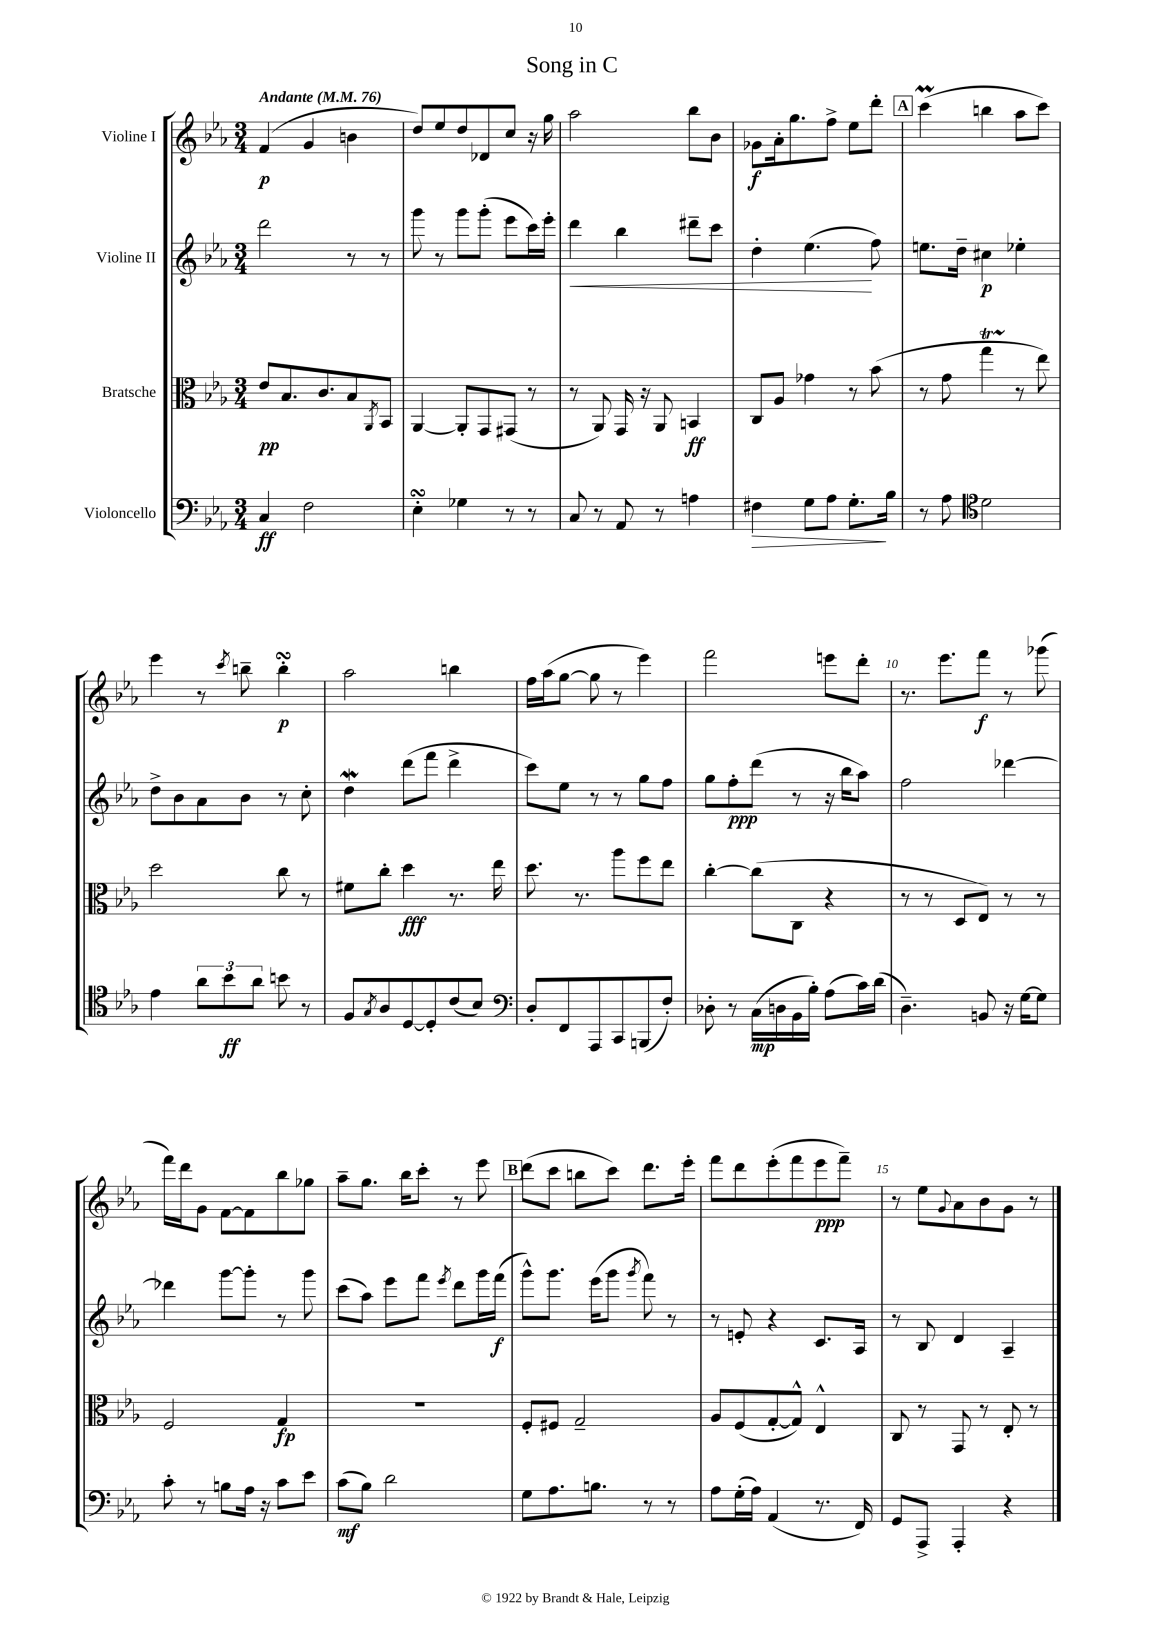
\header { title = "Song in C" }
<<
\new StaffGroup <<
\new Staff = "s0" \with { instrumentName = "Violine I" } {
    \clef treble \key ees \major \numericTimeSignature \time 3/4 \tempo "Andante" 4 = 76
    f'4\p( g'4 b'4 |
    d''8) ees''8 d''8 des'8 c''8 r16 g''16 |
    aes''2 bes''8 bes'8 |
    ges'8\f aes'16-. g''8. f''8-> ees''8 d'''8-. |
    \mark \markup { \box "A" } c'''4\prall( b''4 aes''8 c'''8) |
    ees'''4 r8 \acciaccatura { c'''8 } b''8-- b''4-.\turn\p |
    aes''2 b''4 |
    f''16 aes''16( g''8~ g''8 r8 ees'''4) |
    f'''2 e'''8 d'''8-. |
    r8. ees'''8. f'''8\f r8 ges'''8( |
    f'''16) d'''16 g'8 f'8~ f'8 bes''8 ges''8 |
    aes''8-- g''8. bes''16 c'''8-. r8 ees'''8 |
    \mark \markup { \box "B" } d'''8( c'''8 b''8 c'''8) d'''8. ees'''16-. |
    f'''8 d'''8 ees'''8-.( f'''8 ees'''8\ppp f'''8--) |
    r8 ees''8 \appoggiatura { g'8 } aes'8 bes'8 g'8 r8 \bar "|." |
}
\new Staff = "s1" \with { instrumentName = "Violine II" } {
    \clef treble \key ees \major \numericTimeSignature \time 3/4
    d'''2 r8 r8 |
    g'''8 r8 g'''8 g'''8-.( ees'''8 c'''16) ees'''16-. |
    d'''4\< bes''4 dis'''8-- c'''8 |
    d''4-. ees''4.\!( f''8) |
    \mark \markup { \box "A" } e''8. d''16-- cis''4\p ees''4-. |
    d''8-> bes'8 aes'8 bes'8 r8 c''8-. |
    d''4\mordent d'''8( f'''8 d'''4-> |
    c'''8) ees''8 r8 r8 g''8 f''8 |
    g''8 f''8-.\ppp d'''8( r8 r16 bes''16 aes''8) |
    f''2 des'''4~ |
    des'''4 g'''8~ g'''8-. r8 g'''8 |
    c'''8( aes''8) ees'''8 f'''8 \acciaccatura { ees'''8 } d'''8 g'''16 f'''16\f( |
    \mark \markup { \box "B" } g'''8-^) g'''8. ees'''16( g'''8 \acciaccatura { g'''8 } f'''8) r8 |
    r8 e'8-. r4 c'8. aes16 |
    r8 bes8 d'4 aes4-- \bar "|." |
}
\new Staff = "s2" \with { instrumentName = "Bratsche" } {
    \clef alto \key ees \major \numericTimeSignature \time 3/4
    ees'8\pp bes8. c'8. bes8 \acciaccatura { aes,8 } bes,8 |
    aes,4~ aes,8-. g,8 gis,8( r8 |
    r8 aes,8) g,16 r16 aes,8 b,4\ff |
    c8 aes8 ges'4 r8 bes'8( |
    \mark \markup { \box "A" } r8 g'8 g''4\startTrillSpan r8\stopTrillSpan ees''8) |
    d''2 c''8 r8 |
    fis'8 c''8-. d''4\fff r8. ees''16 |
    d''8. r8. aes''8 f''8 ees''8 |
    c''4~-. c''8( c8 r4 |
    r8 r8 d8 ees8) r8 r8 |
    f2 g4\fp |
    R2. |
    \mark \markup { \box "B" } f8-. fis8 g2-- |
    aes8 f8( g8~-. g8-^) ees4-^ |
    c8 r8 g,8 r8 ees8-. r8 \bar "|." |
}
\new Staff = "s3" \with { instrumentName = "Violoncello" } {
    \clef bass \key ees \major \numericTimeSignature \time 3/4
    c4\ff f2 |
    ees4-.\turn ges4 r8 r8 |
    c8 r8 aes,8 r8 a4 |
    fis4\> g8 aes8 g8.-.\! bes16 |
    \mark \markup { \box "A" } r8 aes8 \clef tenor d'2 |
    ees'4 \tuplet 3/2 { aes'8 bes'8\ff aes'8 } b'8 r8 |
    f8 \acciaccatura { g8 } aes8 d8~ d8-. c'8( bes8) |
    \clef bass d8-. f,8 aes,,8 c,8 b,,8( f8-.) |
    des8-. r8 c16\mp( d16 bes,16 bes16-.) aes8( c'16) d'16( |
    d4.--) b,8 r16 g16~ g8 |
    c'8-. r8 b8 aes16 r16 c'8 ees'8 |
    c'8\mf( bes8) d'2 |
    \mark \markup { \box "B" } g8 aes8. b8. r8 r8 |
    aes8 g16-.( aes16) aes,4( r8. f,16) |
    g,8 aes,,8-> aes,,4-. r4 \bar "|." |
}
>>
>>
\layout { \context { \Score \override BarNumber.break-visibility = ##(#f #t #t) barNumberVisibility = #(every-nth-bar-number-visible 5) } }
